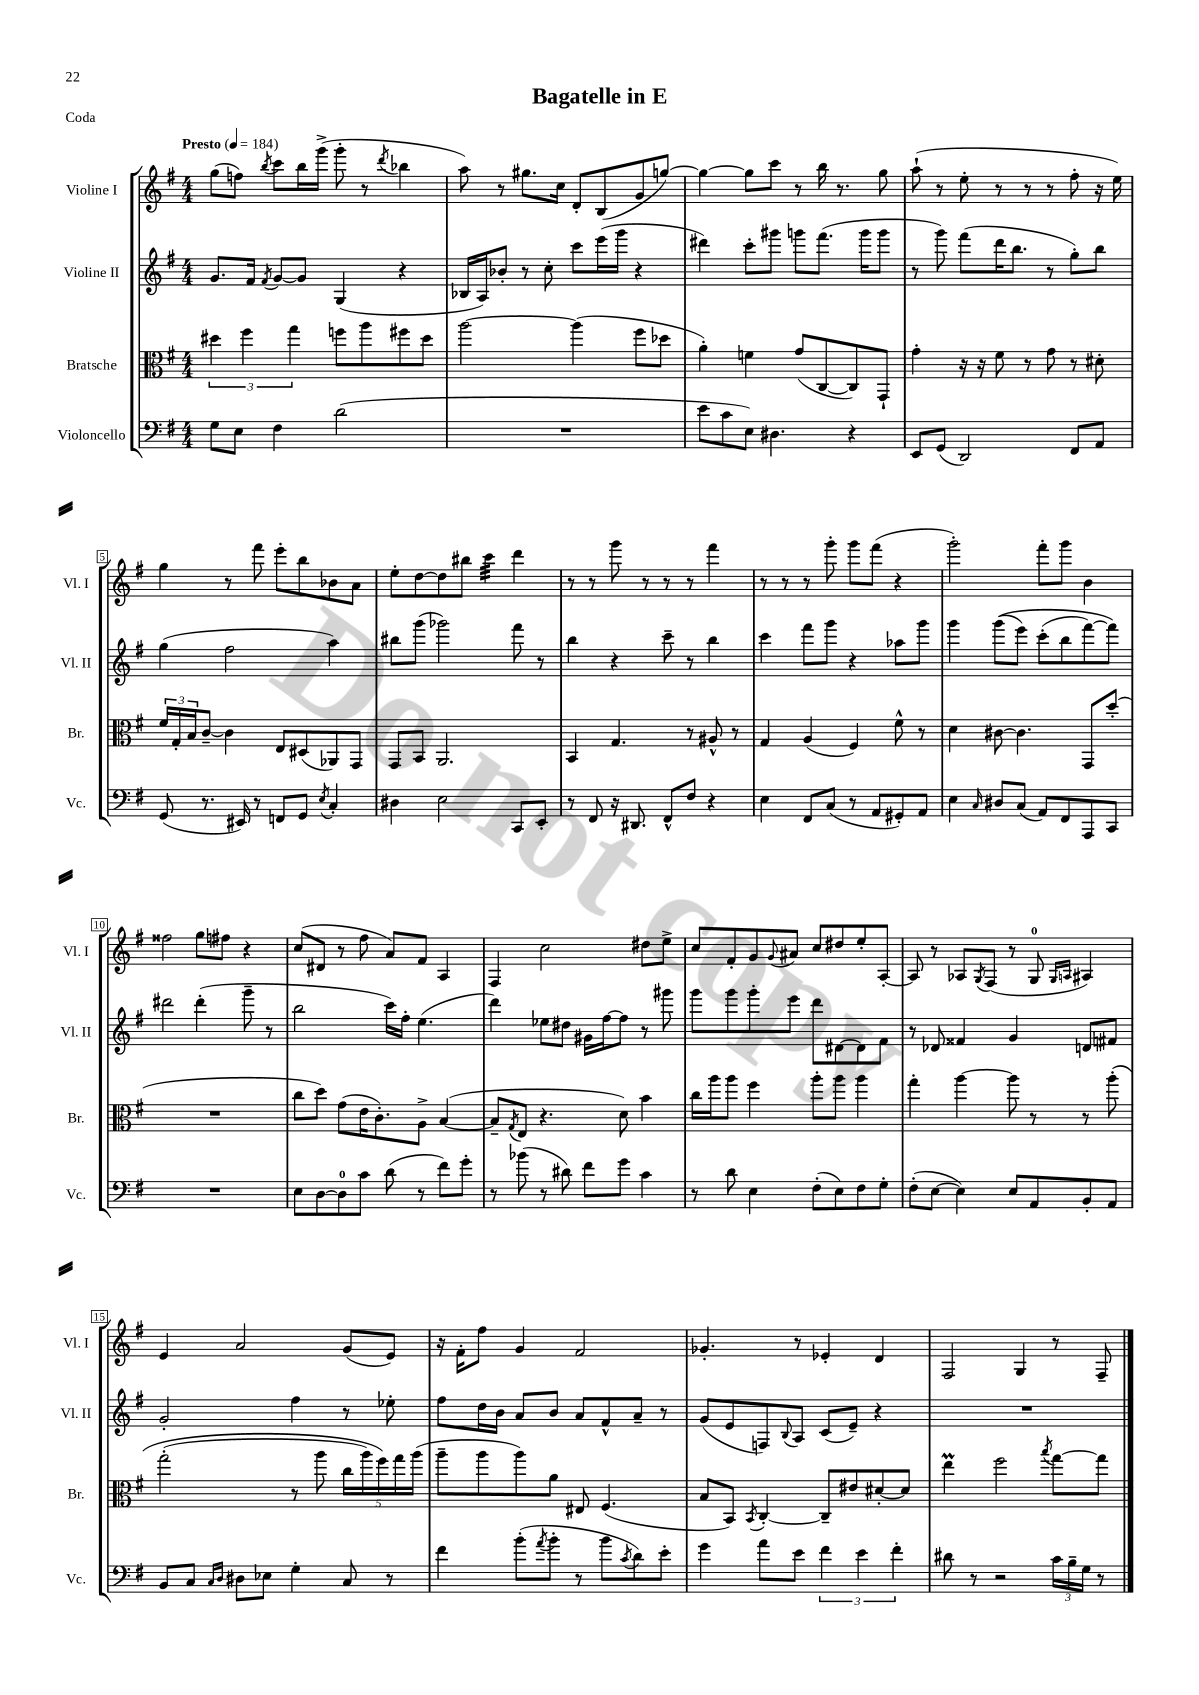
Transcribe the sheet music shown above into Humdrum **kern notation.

**kern	**kern	**kern	**kern
*part4	*part3	*part2	*part1
*staff4	*staff3	*staff2	*staff1
*I"Violoncello	*I"Bratsche	*I"Violine II	*I"Violine I
*I'Vc.	*I'Br.	*I'Vl. II	*I'Vl. I
*clefF4	*clefC3	*clefG2	*clefG2
*k[f#]	*k[f#]	*k[f#]	*k[f#]
*M4/4	*M4/4	*M4/4	*M4/4
*MM184	*MM184	*MM184	*MM184
=1	=1	=1	=1
!	!	!	!LO:TX:a:B:t=Presto
8G\L	6dd#X\	8.g/L	(8gg\L
8E\J	.	.	8ffn\J)
.	6ff#\	.	.
.	.	16f#/Jk	.
.	.	8qf#/	8qbb/
4F#\	.	[8g/L	8ccc\L
.	6gg\	.	.
.	.	8g/J]	16bb\L
.	.	.	(16ggg^\JJ
(2d\	8ffn\L	(4G/	8ggg'\
.	8aa\	.	8r
.	.	.	8qddd/
.	8ff#X\	4r	4bb-X\
.	8dd#\J	.	.
=2	=2	=2	=2
1r	[2aa\	16B-X/LL	8aa\)
.	.	16A/J)	.
.	.	8b-X'/J	8r
.	.	8r	8.gg#X\L
.	.	8cc'\	.
.	.	.	16cc\Jk
.	(4aa\]	8ccc\L	8d'/L
.	.	(16eee\L	(8B/
.	.	16ggg\JJ	.
.	8ff#\L	4r	8g/
.	8dd-X\J	.	[8ggn/J)
=3	=3	=3	=3
8e\L	4a'\)	4ddd#X\)	4gg\_
8c\	.	.	.
8E\J)	4fn\	8ccc'\L	8gg\L]
4.D#X\	.	8ggg#X\J	8ccc\J
.	(8g/L	8gggn\L	8r
.	[8C/	(8.fff#\J	16bb\
.	.	.	8.r
4r	8C/])	.	.
.	.	16ggg\KL	.
.	8GG`/J	8ggg\J	8gg\
=4	=4	=4	=4
8EE/L	4g'\	8r	(8aa`\
(8GG/J	.	8ggg\)	8r
2DD/)	16r	(8fff#\L	8ee'\
.	16r	.	.
.	8f#\	16ddd\K	8r
.	.	8.bb\J	.
.	8r	.	8r
.	8g\	8r	8r
8FF#/L	8r	8gg'\L)	8ff#'\
8AA/J	8d#X'\	8bb\J	16r
.	.	.	16ee\)
!!LO:LB:g=z
=5	=5	=5	=5
(8GG/	24f#/LL	(4gg\	4gg\
.	24G'/	.	.
.	24B/J	.	.
8.r	[8c~/J	.	.
.	4c\]	2ff#\	8r
16EE#X/)	.	.	.
8r	.	.	8fff#\
8FFn/L	8E/L	.	8eee'\L
8GG/J	(8D#X/	.	8bb\
8qE/	.	.	.
4C'/	8AA-X/)	4aa\)	8b-X\
.	8GG/J	.	8a\J
=6	=6	=6	=6
4D#X\	8GG/L	8bb#X\L	8ee'\L
.	8BB/J	(8ggg\J	[8dd\
2E\	2.AA/	2ggg-X\)	8dd\]
.	.	.	8bb#X\J
*	*	*	*tremolo
.	.	.	32ccc\LLL
.	.	.	32ccc\
.	.	.	32ccc\
.	.	.	32ccc\
.	.	.	32ccc\
.	.	.	32ccc\
.	.	.	32ccc\
.	.	.	32ccc\JJJ
*	*	*	*Xtremolo
8CC/L	.	8fff#\	4ddd\
8EE'/J	.	8r	.
=7	=7	=7	=7
8r	4BB/	4bb\	8r
8FF#/	.	.	8r
16r	4.G/	4r	8ggg\
8.DD#X/	.	.	.
.	.	.	8r
8FF#^^/L	.	8ccc~\	8r
8F#/J	8r	8r	8r
4r	8A#X^^/	4bb\	4fff#\
.	8r	.	.
=8	=8	=8	=8
4E\	4G/	4ccc\	8r
.	.	.	8r
8FF#/L	(4A/	8fff#\L	8r
(8C/J	.	8ggg\J	8ggg'\
8r	4F#/)	4r	8ggg\L
8AA/L	.	.	(8fff#\J
8GG#X'/)	8f#^^\	8aa-X\L	4r
8AA/J	8r	8ggg\J	.
=9	=9	=9	=9
4E\	4d\	4ggg\	2ggg'\)
16qqC/	.	.	.
8D#X/L	[8c#X\	((8ggg\L	.
(8C/J	4.c#\]	8eee\J)	.
8AA/L)	.	(8ccc'\L	8fff#'\L
8FF#/	.	8bb\	8ggg\J
8AAA/	8GG/L	[8fff#\)	4b\
8CC/J	(8dd'/J	8fff#\J])	.
!!LO:LB:g=z
=10	=10	=10	=10
1r	1r	2ddd#X\	2ff##X\
.	.	(4ddd#'\	8gg\L
.	.	.	8ff#X\J
.	.	8ggg~\	4r
.	.	8r	.
=11	=11	=11	=11
8E\L	8cc\L	2bb\	(8cc/L
[8D\	8dd\J)	.	8d#X/J
8D\]	(8g\L	.	8r
8c\J	16e\K	.	8ff#\
.	8.c'\)	.	.
(8d\	.	16ccc\LL)	8a/L)
.	.	16ff#'\JJ	.
8r	8A^\J	(4.ee\	8f#/J
8f#\L)	([4B/	.	4A/
8g'\J	.	.	.
=12	=12	=12	=12
8r	8B~/L]	4ddd\)	4F#/
.	8qG/	.	.
(8b-X\	8E/J	.	.
8r	4.r	8ee-X\L	2cc\
8d#X\)	.	8dd#X\J	.
8f#\L	.	16g#X\LL	.
.	.	[16ff#\J	.
8g\J	8d\)	8ff#\J]	.
4c\	4b\	8r	8dd#X\L
.	.	8ggg#X\	8ee^\J
=13	=13	=13	=13
8r	16cc\LL	8ggg\L	8cc/L
.	16aa\J	.	.
8d\	8aa\J	8ggg\	8f#'/
4E\	4ff#\	8ggg'\	8g/
.	.	.	8qqg/
.	.	8eee\J	8a#X/J
(8F#'\L	8aa'\L	8ddd\L	8cc/L
8E\)	8aa\J	[8d#X\	8dd#X/
8F#\	4aa\	8d#\]	8ee'/
8G'\J	.	8f#\J	[8A'/J
=14	=14	=14	=14
(8F#'\L	4gg'\	8r	8A/]
[8E\J	.	8d-X/	8r
4E\])	[4aa\	4f##X/	8A-X/L
.	.	.	8qG/
.	.	.	(8F#/J
8E/L	8aa\]	4g/	8r
8AA/	8r	.	8G/
.	.	.	16qqG/LL
.	.	.	16qqAn/JJ
8BB'/	8r	8dn/L	4A#X/)
8AA/J	(8aa'\	8f#X/J	.
!!LO:LB:g=z
=15	=15	=15	=15
8BB/L	(2gg'\	2g'/	4e/
8C/J	.	.	.
16qqC/LL	.	.	.
16qqD/JJ	.	.	.
8D#X\L	.	.	2a/
8E-X\J	.	.	.
4G'\	8r	4ff#\	.
.	8aa\	.	.
8C/	20cc\LL	8r	(8g/L
.	20aa\)	.	.
.	20ff#\)	.	.
8r	.	8ee-X'\	8e/J)
.	20gg\	.	.
.	(20aa\JJ	.	.
=16	=16	=16	=16
4f#\	8aa~\L	8ff#\L	16r
.	.	.	16f#'\KL
.	8aa\	16dd\L	8ff#\J
.	.	16b\JJ	.
(8b'\L	8aa\)	8a/L	4g/
8qa/	.	.	.
8b'\J	8a\J	8b/J	.
8r	8E#X/	8a/L	2f#/
8b\L	(4.F#/	8f#^^/	.
8qc/	.	.	.
8d\)	.	8a~/J	.
8e'\J	.	8r	.
=17	=17	=17	=17
4g\	8B/L	(8g/L	4.g-X'/
.	8BB/J)	8e/	.
.	8qBB/	.	.
8a\L	[4C'/	8Fn/)	.
.	.	8qqB/	.
8e\J	.	8A/J	8r
6f#\	8C~/L]	(8c/L	4e-X'/
.	8e#X/	8e~/J)	.
6e\	.	.	.
.	[8d#X'/	4r	4d/
6f#'\	.	.	.
.	8d#/J]	.	.
=18	=18	=18	=18
8d#X\	4eeM\	1r	2F#/
8r	.	.	.
2r	2ff#\	.	.
.	.	.	4G/
.	8qbb/	.	.
24c\LL	[8gg\L	.	8r
24B~\	.	.	.
24G\JJ	.	.	.
8r	8gg\J]	.	8F#~/
==	==	==	==
*-	*-	*-	*-
